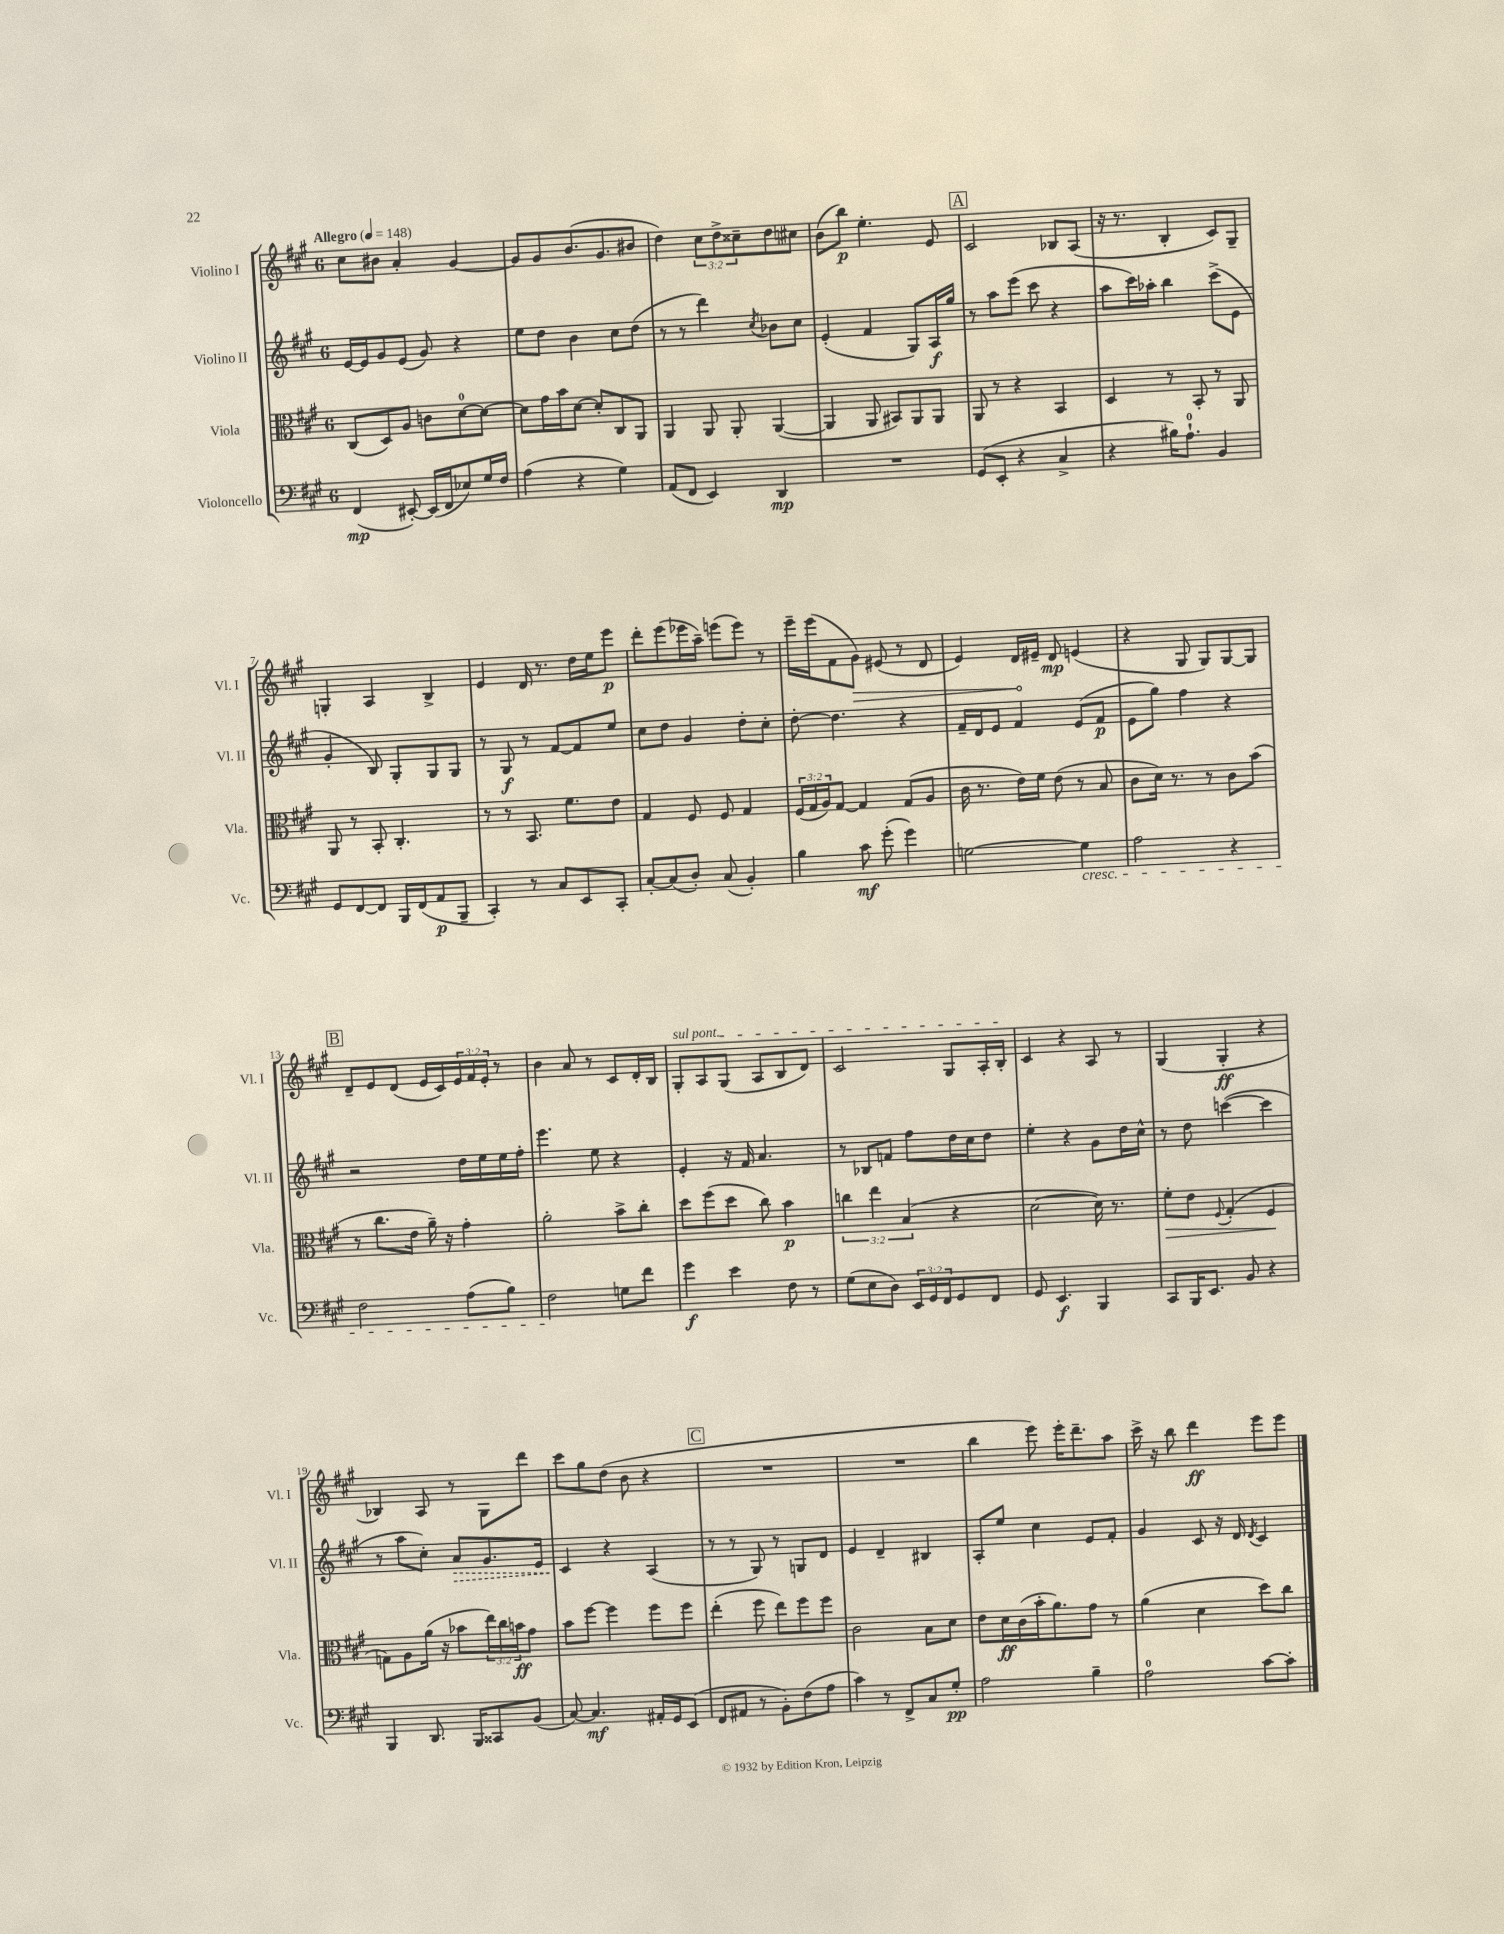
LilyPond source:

<<
\new StaffGroup <<
\new Staff = "s0" \with { instrumentName = "Violino I" shortInstrumentName = "Vl. I" } {
    \clef treble \key a \major \once \override Staff.TimeSignature.style = #'single-digit \time 6/8 \override Staff.TupletNumber.text = #tuplet-number::calc-fraction-text \tempo "Allegro" 4 = 148
    cis''8 bis'8 a'4-. gis'4~ |
    gis'8 gis'8 b'8.( gis'8. bis'8 |
    d''4) \tuplet 3/2 { cis''8 d''8-> cisis''8-- } d''8 cis''8 |
    b'8( b''8\p) e''4.-. e'8 |
    \mark \markup { \box "A" } cis'2 bes8 a8( |
    r16 r8. b4-. cis'8) gis8-- |
    g4-. a4 b4-> |
    e'4 d'16 r8. d''16 e''16 e'''8\p |
    d'''8-. e'''8( ees'''16 a''16--) e'''8( e'''8) r8 |
    e'''16-- e'''16( fis'8 \once \override Hairpin.circled-tip = ##t gis'8\>) eis'8( r8 d'8 |
    e'4) d'16\! eis'16-- d'8\mp e'4( |
    r4 gis8 gis8) gis8~ gis8 |
    \mark \markup { \box "B" } d'8-- e'8 d'8( e'16 cis'16) \tuplet 3/2 { e'16 fis'16 e'16-. } r8 |
    b'4 a'8 r8 cis'8 d'16-. b16 |
    \once \override TextSpanner.bound-details.left.text = \markup { \italic "sul pont." } gis8-.\startTextSpan a8 gis8( a8 b8 d'8) |
    cis'2 gis8 a16-. b16-.\stopTextSpan |
    cis'4 r4 a8 r8 |
    gis4( gis4-.\ff r4 |
    bes4) a8 r8 gis8 d'''8 |
    cis'''8 gis''8 d''8( b'8 r4 |
    \mark \markup { \box "C" } R2. |
    R2. |
    b''4 e'''8) e'''16-. d'''8.-- a''8 |
    cis'''16-> r16 b''8 d'''4\ff e'''8 e'''8 \bar "|." |
}
\new Staff = "s1" \with { instrumentName = "Violino II" shortInstrumentName = "Vl. II" } {
    \clef treble \key a \major \once \override Staff.TimeSignature.style = #'single-digit \time 6/8
    e'16~ e'16 gis'8 e'8( gis'8) r4 |
    e''8 d''8 b'4 cis''8 d''8( |
    r8 r8 d'''4) \acciaccatura { cis''8 } bes'8 cis''8 |
    e'4-.( fis'4 gis8) a16\f gis''16 |
    \mark \markup { \box "A" } r8 a''8 e'''8( cis'''8 r4 |
    a''8 cis'''16) aes''16-. b''4 cis'''8->( e'8 |
    gis'4-. b8) gis8-. gis8 gis8 |
    r8 gis8\f r8 fis'8~ fis'8 e''8 |
    cis''8 d''8 gis'4 d''8-. cis''8-. |
    d''8~-. d''4. r4 |
    fis'16-- d'16 e'8 fis'4 e'8( fis'8\p |
    e'8 gis''8) fis''4 r4 |
    \mark \markup { \box "B" } r2 d''16 e''16 e''16 fis''16-. |
    e'''4. e''8 r4 |
    e'4-. r16 fis'16 a'4. |
    r8 bes8 f'8 fis''8 d''16 cis''16 d''8 |
    e''4-. r4 gis'8 d''16 cis''16-^ |
    r8 d''8 c'''4~( c'''4 |
    r8 a''8 cis''8-.) \once \override Hairpin.style = #'dashed-line a'8\> gis'8. e'16 |
    cis'4\! r4 a4( |
    \mark \markup { \box "C" } r8 r8 gis8) r8 g8 d'8 |
    e'4 d'4-- bis4 |
    a8-. e''8 cis''4 e'8 fis'8-. |
    gis'4 cis'8 r16 d'16 \acciaccatura { d'8 } cis'4 \bar "|." |
}
\new Staff = "s2" \with { instrumentName = "Viola" shortInstrumentName = "Vla." } {
    \clef alto \key a \major \once \override Staff.TimeSignature.style = #'single-digit \time 6/8 \override Staff.TupletNumber.text = #tuplet-number::calc-fraction-text
    cis8( d8) a8 c'8 d'8-0~ d'8~ |
    d'8 gis'16 b'16 d'8~ d'8-. cis8 a,8 |
    a,4 a,8 a,8-. a,4~( |
    a,4 a,8 bis,8) a,8 a,8 |
    \mark \markup { \box "A" } a,8 r8 r4 b,4 |
    d4 r8 b,8-. r8 a,8 |
    a,8 r8 b,8-. cis4.-. |
    r8 r8 b,8. fis'8. e'8 |
    gis4 fis8 fis8 gis4 |
    \tuplet 3/2 { fis16( gis16 a16) } gis8~ gis4 gis8( a8 |
    cis'16 r8. e'16) fis'16 e'8( r8 b8 |
    cis'8 d'16) r8. r8 cis'8 b'8( |
    \mark \markup { \box "B" } r8 cis''8. e'16 a'16--) r16 gis'4-. |
    a'2-. b'8-> cis''8-. |
    d''8 fis''8( d''8 cis''8) b'4\p |
    \tuplet 3/2 { c''4 e''4 b4( } r4 |
    d'2~ d'16) r8. |
    fis'8-.\> e'8 \appoggiatura { fis8 } gis4-.( fis4\! |
    g8) a8 a'16( r16 bes'8 \tuplet 3/2 { e''16) cis''16 b'16\ff } gis'8 |
    b'8 fis''8~ fis''4 fis''8 fis''8 |
    \mark \markup { \box "C" } e''4-.( fis''8 e''8) fis''8 fis''8 |
    cis'2 b8 d'8 |
    e'8 d'16\ff cis'16( b'16-. a'8.) gis'8 r8 |
    a'4( d'4 d''8) cis''8 \bar "|." |
}
\new Staff = "s3" \with { instrumentName = "Violoncello" shortInstrumentName = "Vc." } {
    \clef bass \key a \major \once \override Staff.TimeSignature.style = #'single-digit \time 6/8 \override Staff.TupletNumber.text = #tuplet-number::calc-fraction-text
    fis,4\mp( eis,8~-.) eis,16( fis,16 ees8) gis16 fis16 |
    a4( r4 gis4) |
    a,8( fis,8 e,4) d,4\mp |
    R2. |
    \mark \markup { \box "A" } gis,8( e,8-. r4 cis4-> |
    r4 bis16) a8.-0-! b,4 |
    gis,8 fis,8~ fis,8 b,,16 fis,16( a,8\p b,,8-- |
    cis,4-.) r8 cis8 e,8 cis,8-. |
    cis8~-. cis8( d8-.) cis8( b,4-.) |
    b4 cis'8\mf gis'8-.( gis'4) |
    g2~ g4\cresc |
    a2 r4 |
    \mark \markup { \box "B" } fis2 a8( b8) |
    fis2\! g8 fis'8 |
    gis'4\f e'4 fis8 r8 |
    gis8( e8 d8) \tuplet 3/2 { e,16 gis,16 fis,16 } gis,8 fis,8 |
    gis,8 e,4.\f b,,4 |
    cis,8 b,,16 e,8. b,8 r4 |
    b,,4 d,8. b,,16 cisis,8 b,8( |
    cis8~) cis4.\mf ais,16-. gis,16 e,8( |
    \mark \markup { \box "C" } fis,8 ais,8 r8 b,8-.) fis8( a8 |
    cis'4) r8 fis,8-> cis8 gis8-.\pp |
    a2 b4-- |
    a2-0 cis'8~ cis'8-. \bar "|." |
}
>>
>>
